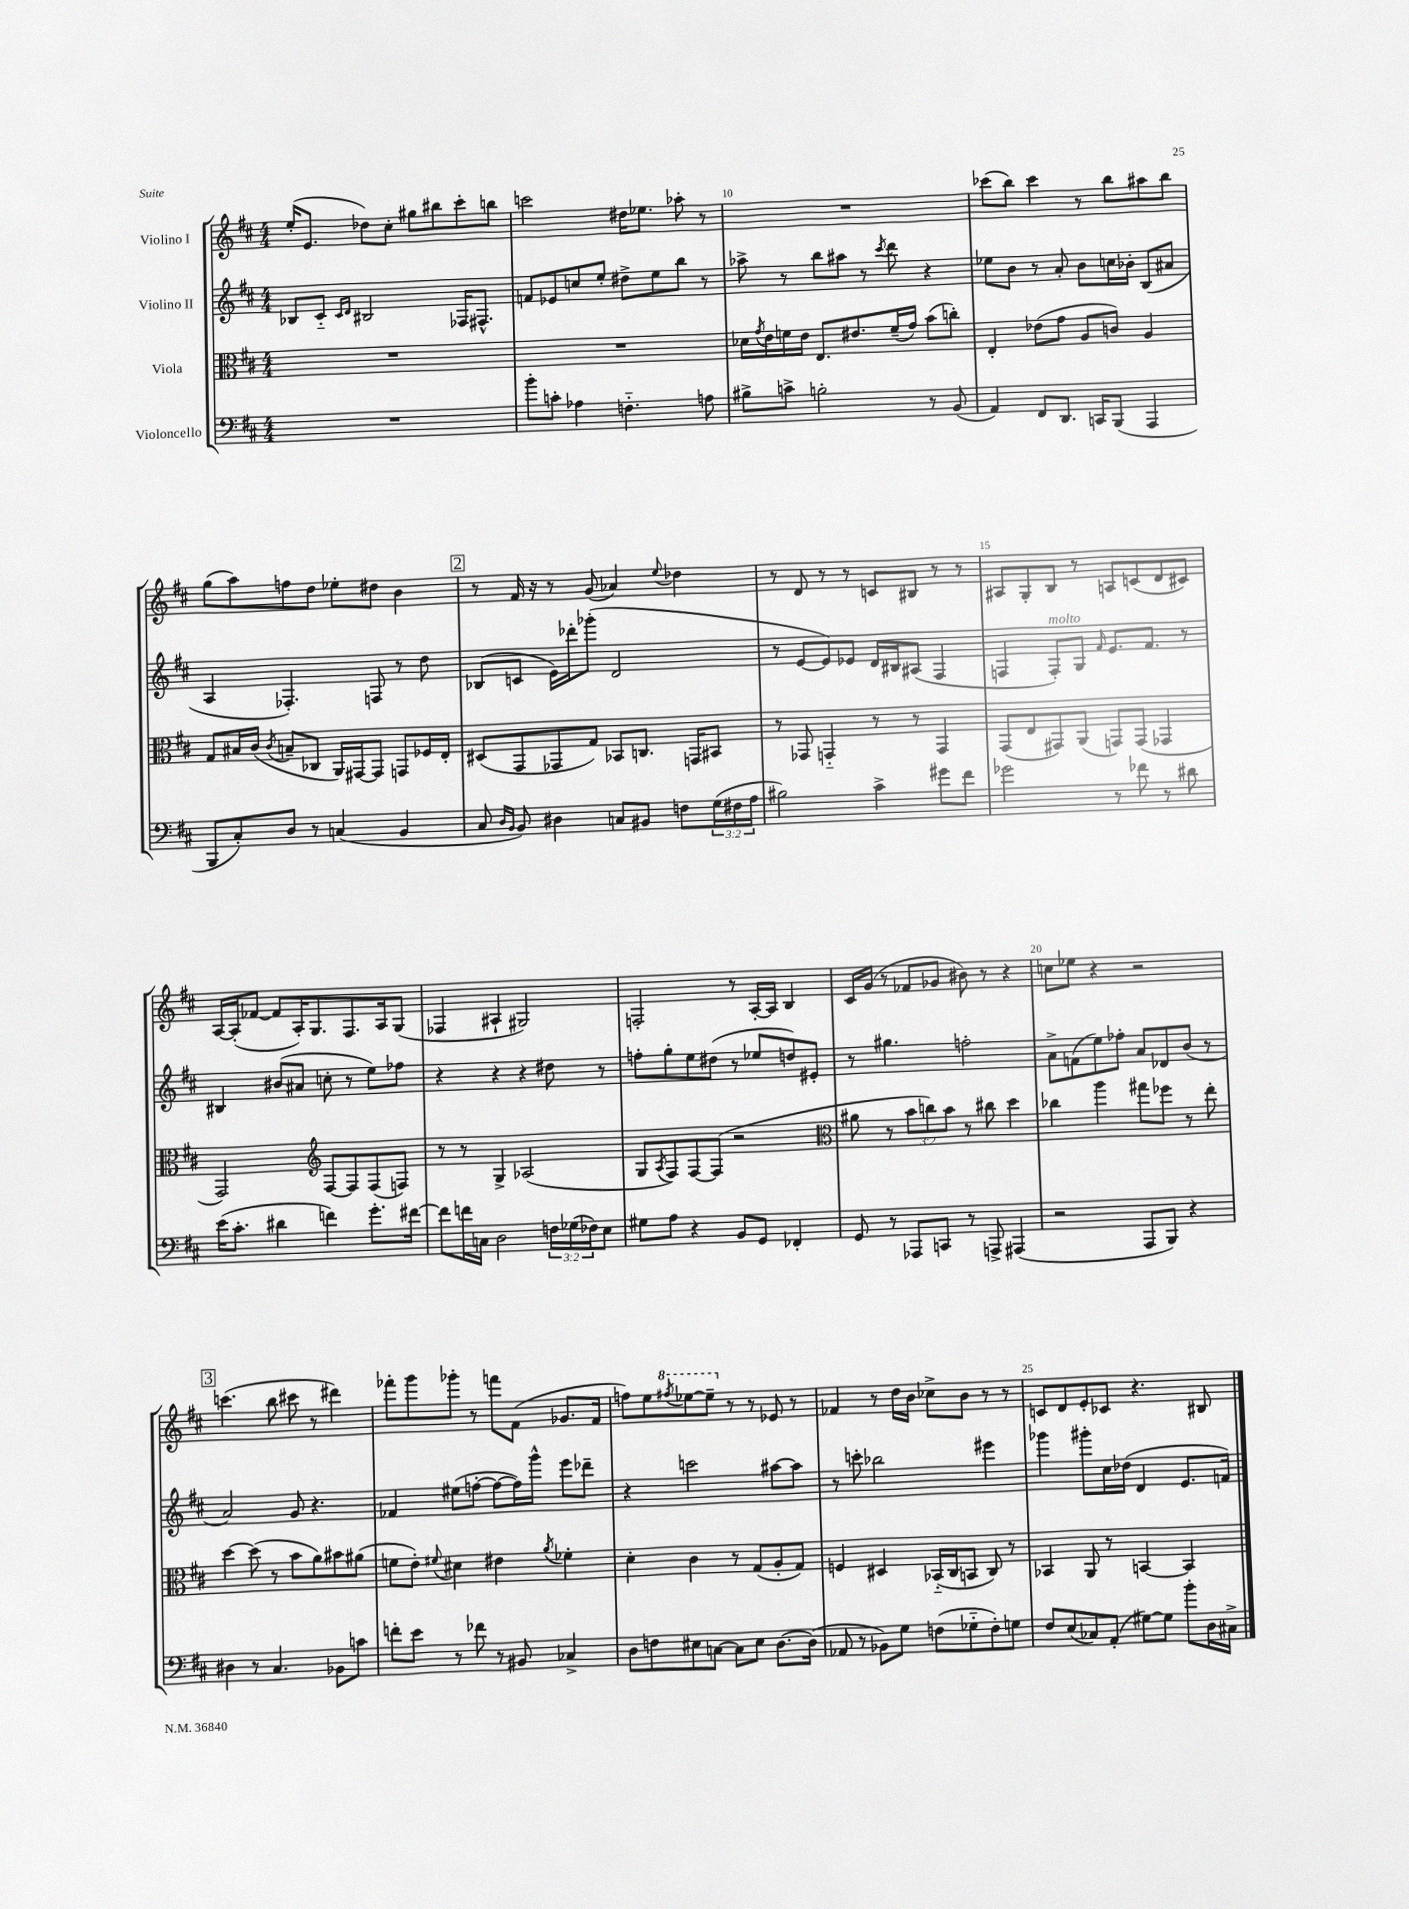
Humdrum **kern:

**kern	**kern	**kern	**kern
*staff4	*staff3	*staff2	*staff1
*clefF4	*clefC3	*clefG2	*clefG2
*k[f#c#]	*k[f#c#]	*k[f#c#]	*k[f#c#]
*M4/4	*M4/4	*M4/4	*M4/4
1r	1r	8B-	(16ee'
.	.	.	8.e
.	.	8c#'~	.
.	.	16qqc#	.
.	.	16qqd	.
.	.	2B#	8dd-)
.	.	.	8cc#'
.	.	.	8gg#
.	.	.	8bb#
.	.	16F-	8ccc#'
.	.	8.F#^^	.
.	.	.	8bb
=	=	=	=
8b'	1r	8f	2ccc
8c'	.	8e-	.
4A-	.	8cc	.
.	.	8ee'	.
4.F'~	.	8dd#^	16dd#
.	.	.	8.ee-
.	.	8ee	.
.	.	8bb	8aa-'
8A	.	8r	8r
=	=	=	=
8B#^	16d-	8aa-^	1r
.	8qg	.	.
.	16e	.	.
8c^	16f	8r	.
.	16e	.	.
2B'	8.E	8bb	.
.	.	8aa#	.
.	8.e#	.	.
.	.	8r	.
.	.	8qccc#	.
.	(16f~	8ddd	.
.	16g)	.	.
8r	(8b	4r	.
(8BB	8cc')	.	.
=	=	=	=
4AA)	4E'	8ee-	(8ccc-
.	.	8b	8bb)
8FF#	(8e-	8r	4ccc-
8.DD	8g	8a'	.
.	8A	8b	8r
16CC	.	.	.
(8BBB	8c)	16cc	8bb
.	.	16b-'	.
4AAA	4A	(8B	8aa#
.	.	8a#	8bb
=	=	=	=
8BBB	8G	4A	(8gg
8C#')	16B#	.	8aa)
.	(16c#	.	.
.	8qc#	.	.
8D	8B~	4.F-')	8ff
8r	8C-	.	8dd
(4C	16AA)	.	8ee-'
.	[16GG#	.	.
.	8GG#]	8F	8dd#
4BB	8GG	8r	4b
.	16F-	8dd	.
.	16E'	.	.
=	=	=	=
8C#	(8D#	(8B-	8r
16qqD	.	.	.
16qqBB	.	.	.
8BB)	8GG	8c	16f#
.	.	.	16r
4D#	8GG-	16e)	8r
.	.	16ddd-'	.
.	8G)	(8ggg-'	(8g
8C	8BB-	2d	4a-)
8BB#	8.C	.	.
.	.	.	8qqee
8F	.	.	4dd-
.	16GG	.	.
(24G	8BB#	.	.
24F#	.	.	.
24A	.	.	.
=	=	=	=
2B#)	8r	8r	8r
.	8GG-	[8e	8d
.	4GG'~	8e])	8r
.	.	8e-	8r
4c#^	8r	16d	8c
.	.	16B#	.
.	8r	(8A#	8B#
8g#	4GG	4F#	8r
8f#	.	.	8r
=	=	=	=
2g-	(8GG	4F	8A#
.	8E	.	8G'
.	8GG#)	8F')	8B
.	(8AA	8G	8r
.	.	16qqf#	.
8r	8GG)	8.e	8A
8f-	(8GG	.	(8c
.	.	8.f#	.
8r	4GG-	.	8d
8d#	.	8r	8c#)
=	=	=	=
(16e	2GG)	4B#	[16A
8.c#'	.	.	(16A']
.	.	.	[8f-
4d#	.	(8b#	8f-]
.	.	8a#	16A')
.	.	.	8.G
*	*clefG2	*	*
4f)	[8F#	8cc'	.
.	8F#]	8r	8.F#
8.g'	(8F#	8ee)	.
.	.	.	16A
.	8F)	8ff-	(8G
[16f#	.	.	.
=	=	=	=
8f#]	8r	4r	4F-
16f	8r	.	.
16C	.	.	.
2D	4G^	4r	4A#`
.	(2A-	4r	2G#)
24F	.	8dd#	.
(24G-	.	.	.
24F-)	.	.	.
8E	.	8r	.
=	=	=	=
8G#	8G	8ff'	2F'
.	8qA	.	.
8A	8F#)	8gg'	.
4r	[8F#	8ee	.
.	(8F#]	(8dd#	.
8BB	2r	8r	8r
8GG	.	8ee-	[16A'
.	.	.	16A]
4FF-'	.	8dd)	4B
.	.	8e#'	.
=	=	=	=
*	*clefC3	*	*
8GG	8a#	8r	16c#
.	.	.	(16g
8r	8r	4.gg#	8r
8AAA-	12b	.	8f-
.	12cc)	.	.
8CC	.	.	8g-
.	12b	.	.
8r	8r	2ff'	8b#)
8AAA^	8cc#	.	8r
(4AAA#	4dd	.	4r
=	=	=	=
2r	4cc-	8a^	8cc
.	.	(8f	8ee-
.	4aa	8ee)	4r
.	.	8ff-'	.
8AAA	8gg#	8a	2r
8BBB)	8ff-	8d-	.
4r	8r	(8b	.
.	8ee'	8r	.
=	=	=	=
4D#	[4dd	2a)	(4.ccc
8r	(8dd]	.	.
4.C#	8r	.	8bb
.	8b	8g	8ccc#
.	8a)	4.r	8r
8BB-	8b#	.	4ddd#)
8c	(8a#	.	.
=	=	=	=
8f'	8f	4f-	8fff-'
8e	8e')	.	8ggg
.	8qqf#	.	.
8r	4d#	(8ee#	8ggg-'
8f-	.	[8ff'	8r
8r	4e#	8ff_	8fff
8BB#	.	16ff])	(8f#
.	.	16ggg^^	.
.	8qa	.	.
4C-^	4f-'	8eee	8.g-
.	.	8ddd-~	.
.	.	.	16f#
=	=	=	=
8D	4d'	4r	8ff)
8F	.	.	8ee
.	.	.	8qfff#
8E#	4c#	2ccc	[8eee-
[8C	.	.	8eee-~]
8C]	8r	.	8r
8E#	(8G	.	8r
[8.D	8A'	[8aa#	8e-
.	8G)	8aa#]	8r
(16D]	.	.	.
=	=	=	=
8AA-	4F	8r	4f-
8r	.	8ccc'	.
8BB-)	4D#	2bb-	8r
8G	.	.	16dd
.	.	.	16b
(8F	(16BB-'~	.	8cc-^
.	16C#	.	.
8G-'~	8BB	.	8b
8F')	8C#)	4eee#	8r
8G	8r	.	8r
=	=	=	=
8F#	4BB-	4ggg-	8c
(8E	.	.	8d
8C-)	8AA	8ggg#'	8e'
(8AA'	8r	16cc#	8c-
.	.	(16dd-	.
[8G#)	[4BB	4d	4.r
8G#]	.	.	.
8b'	4BB]	8.e	.
16D	.	.	8B#
16C#^	.	16f)	.
==	==	==	==
*-	*-	*-	*-
